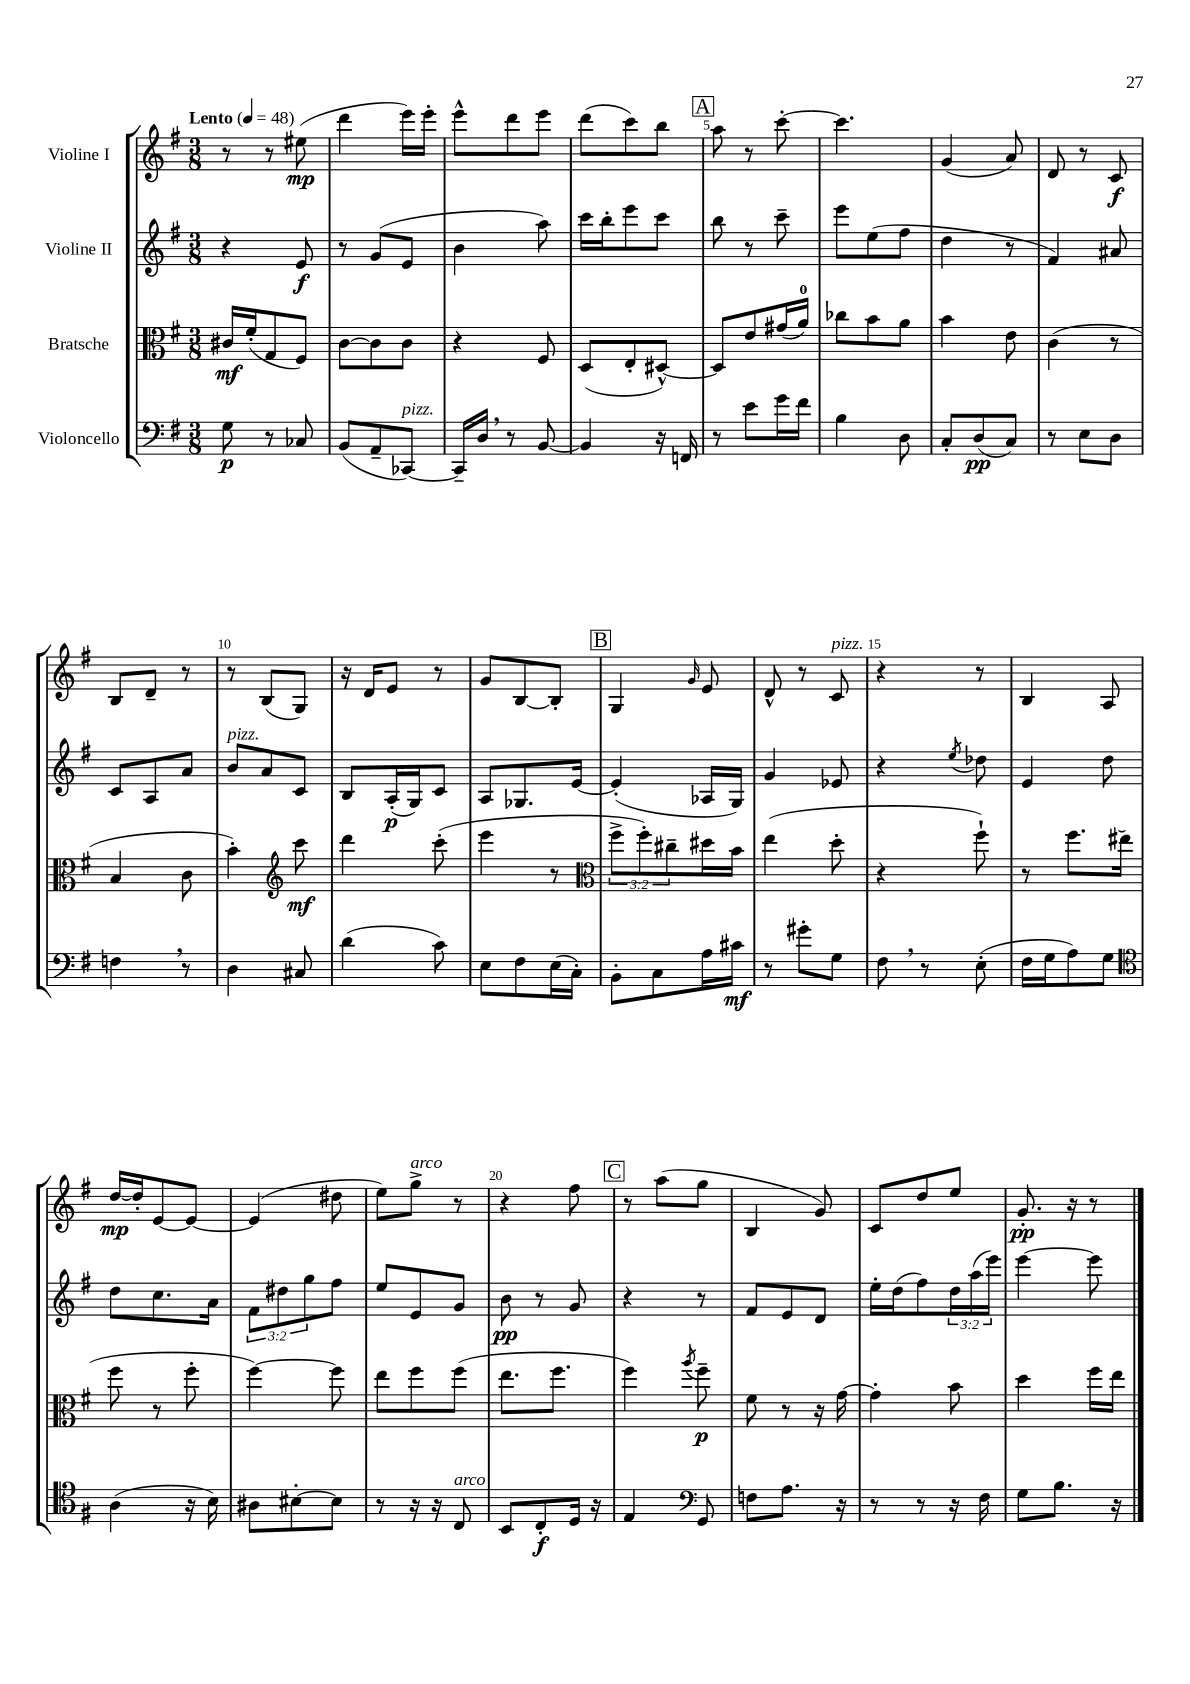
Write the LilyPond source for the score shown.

<<
\new StaffGroup <<
\new Staff = "s0" \with { instrumentName = "Violine I" } {
    \clef treble \key g \major \numericTimeSignature \time 3/8 \tempo "Lento" 4 = 48
    r8 r8 eis''8\mp( |
    d'''4 e'''16) e'''16-. |
    e'''8-^ d'''8 e'''8 |
    d'''8( c'''8) b''8 |
    \mark \markup { \box "A" } a''8 r8 c'''8~-. |
    c'''4. |
    g'4( a'8) |
    d'8 r8 c'8\f |
    b8 d'8-- r8 |
    r8 b8( g8) |
    r16 d'16 e'8 r8 |
    g'8 b8~ b8-. |
    \mark \markup { \box "B" } g4 \grace { g'16 } e'8 |
    d'8-^ r8 c'8^\markup { \italic "pizz." } |
    r4 r8 |
    b4 a8 |
    d''16~\mp d''16-. e'8~ e'8~ |
    e'4( dis''8 |
    e''8) g''8->^\markup { \italic "arco" } r8 |
    r4 fis''8 |
    \mark \markup { \box "C" } r8 a''8( g''8 |
    b4 g'8) |
    c'8 d''8 e''8 |
    g'8.-.\pp r16 r8 \bar "|." |
}
\new Staff = "s1" \with { instrumentName = "Violine II" } {
    \clef treble \key g \major \numericTimeSignature \time 3/8 \override Staff.TupletNumber.text = #tuplet-number::calc-fraction-text
    r4 e'8\f |
    r8 g'8( e'8 |
    b'4 a''8) |
    c'''16 b''16-. e'''8 c'''8 |
    \mark \markup { \box "A" } b''8 r8 c'''8-- |
    e'''8 e''8( fis''8 |
    d''4 r8 |
    fis'4) ais'8 |
    c'8 a8 a'8 |
    b'8^\markup { \italic "pizz." } a'8 c'8 |
    b8 a16-.\p( g16) c'8 |
    a8 ges8. e'16~ |
    \mark \markup { \box "B" } e'4-.( aes16 g16) |
    g'4 ees'8 |
    r4 \acciaccatura { e''8 } des''8 |
    e'4 d''8 |
    d''8 c''8. a'16 |
    \tuplet 3/2 { fis'8 dis''8 g''8 } fis''8 |
    e''8 e'8 g'8 |
    b'8\pp r8 g'8 |
    \mark \markup { \box "C" } r4 r8 |
    fis'8 e'8 d'8 |
    e''16-. d''16( fis''8) \tuplet 3/2 { d''16 a''16( e'''16) } |
    e'''4~ e'''8 \bar "|." |
}
\new Staff = "s2" \with { instrumentName = "Bratsche" } {
    \clef alto \key g \major \numericTimeSignature \time 3/8 \override Staff.TupletNumber.text = #tuplet-number::calc-fraction-text
    cis'16\mf fis'16-.( g8 fis8) |
    c'8~ c'8 c'8 |
    r4 fis8 |
    d8( e8-. dis8~-^) |
    \mark \markup { \box "A" } dis8 e'8 gis'16( a'16-0) |
    ces''8 b'8 a'8 |
    b'4 e'8 |
    c'4( r8 |
    b4 c'8 |
    b'4-.) \clef treble c'''8\mf |
    d'''4 c'''8-.( |
    e'''4 r8 |
    \mark \markup { \box "B" } \clef alto \tuplet 3/2 { fis''8-> fis''8-.) cis''8-- } dis''16 b'16 |
    e''4( d''8-. |
    r4 fis''8-!) |
    r8 fis''8. eis''16( |
    fis''8 r8 fis''8-. |
    fis''4~) fis''8 |
    e''8 fis''8 fis''8( |
    e''8. fis''8. |
    \mark \markup { \box "C" } fis''4) \acciaccatura { a''8 } fis''8--\p |
    fis'8 r8 r16 g'16~ |
    g'4-. b'8 |
    d''4 fis''16 e''16 \bar "|." |
}
\new Staff = "s3" \with { instrumentName = "Violoncello" } {
    \clef bass \key g \major \numericTimeSignature \time 3/8
    g8\p r8 ces8 |
    b,8( a,8-- ces,8~^\markup { \italic "pizz." }) |
    ces,16-- d16 \breathe r8 b,8~ |
    b,4 r16 f,16 |
    \mark \markup { \box "A" } r8 e'8 g'16 fis'16 |
    b4 d8 |
    c8-. d8\pp( c8) |
    r8 e8 d8 |
    f4 \breathe r8 |
    d4 cis8 |
    d'4( c'8) |
    e8 fis8 e16( c16-.) |
    \mark \markup { \box "B" } b,8-. c8 a16 cis'16\mf |
    r8 gis'8-. g8 |
    fis8 \breathe r8 e8-.( |
    fis16 g16 a8) g8 |
    \clef tenor a4( r16 b16) |
    ais8 bis8~-. bis8 |
    r8 r16 r16 c8^\markup { \italic "arco" } |
    b,8 c8-.\f d16 r16 |
    \mark \markup { \box "C" } e4 \clef bass g,8 |
    f8 a8. r16 |
    r8 r8 r16 fis16 |
    g8 b8. r16 \bar "|." |
}
>>
>>
\layout { \context { \Score \override BarNumber.break-visibility = ##(#f #t #t) barNumberVisibility = #(every-nth-bar-number-visible 5) } }
